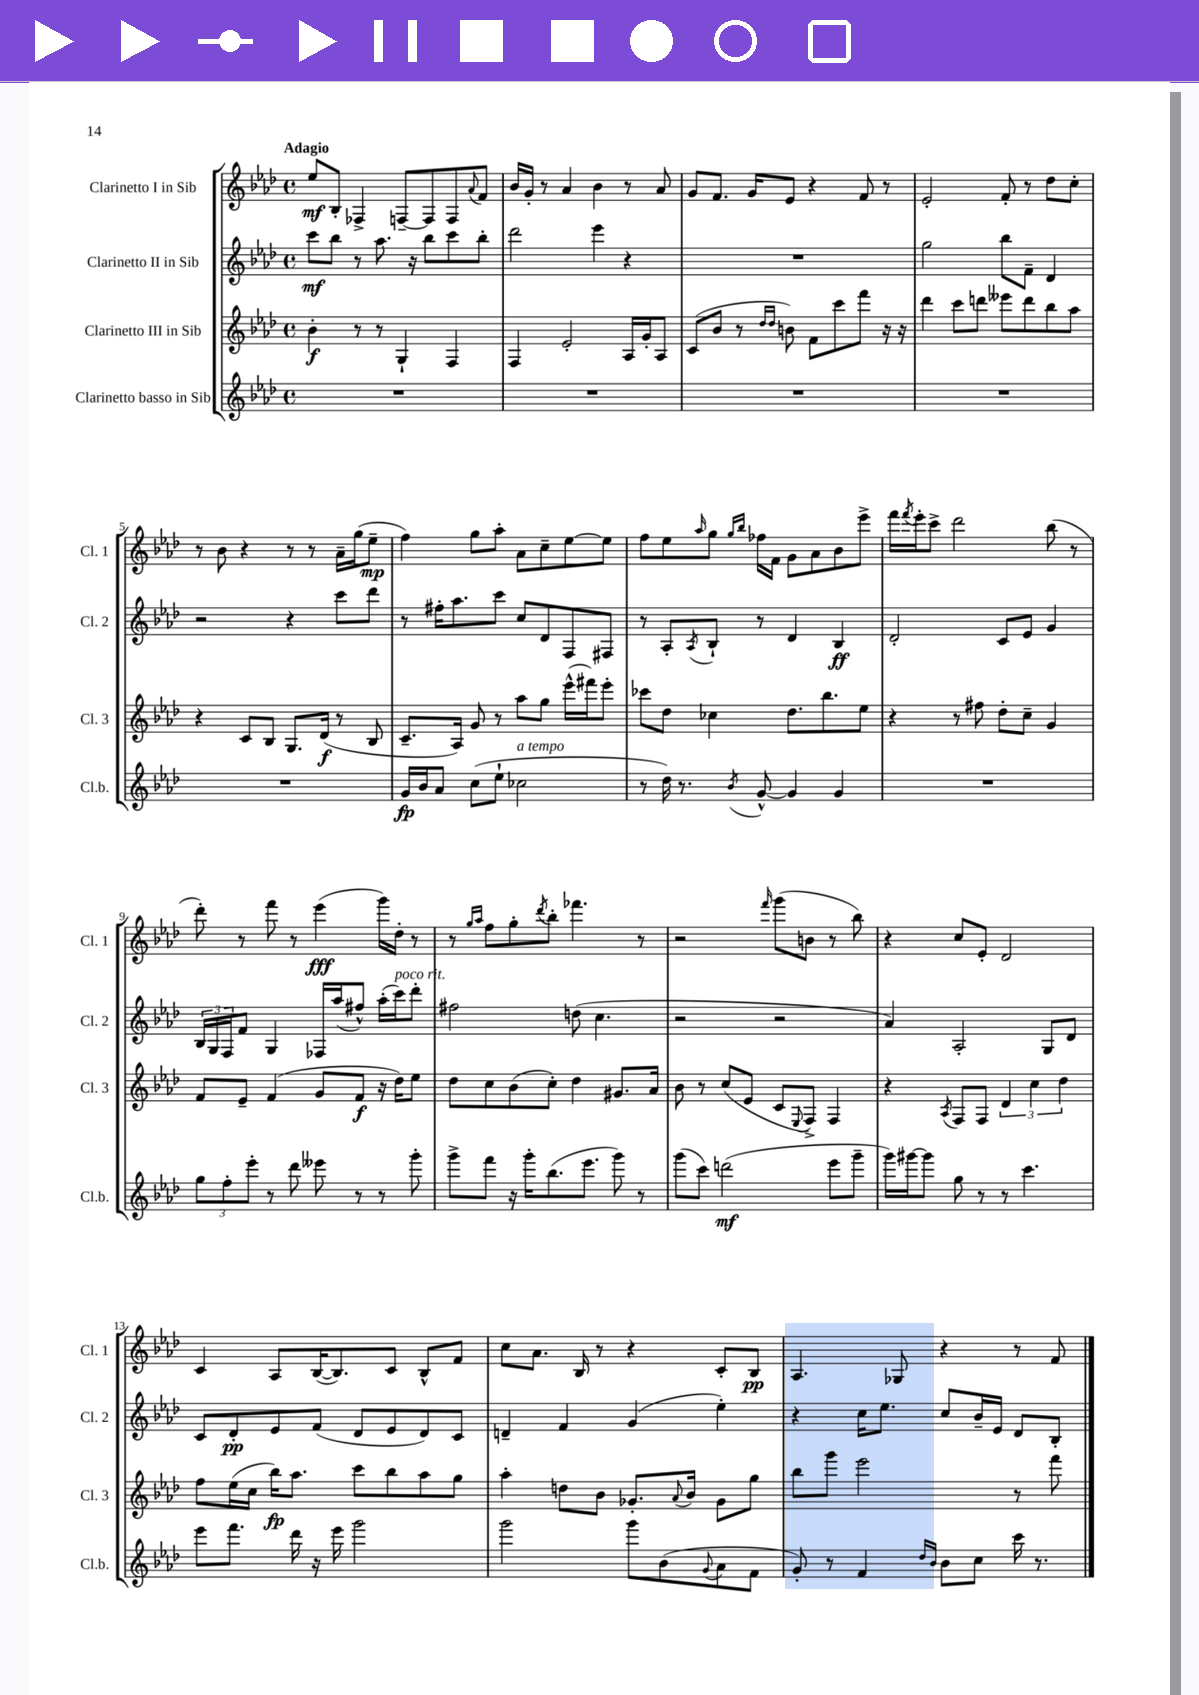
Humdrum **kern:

**kern	**kern	**kern	**kern
*staff4	*staff3	*staff2	*staff1
*clefG2	*clefG2	*clefG2	*clefG2
*k[b-e-a-d-]	*k[b-e-a-d-]	*k[b-e-a-d-]	*k[b-e-a-d-]
*M4/4	*M4/4	*M4/4	*M4/4
*met(c)	*met(c)	*met(c)	*met(c)
1r	4b-'\	8ccc\L	8ee-/L
.	.	8bb-\J	8B-'/J
.	8r	8r	4F-^/
.	8r	8.aa-\	.
.	4G`/	.	[8F~/L
.	.	16r	.
.	.	8bb-\L	8F/]
.	4F/	8ccc\	8F/
.	.	.	8qqa-/
.	.	8bb-'\J	8f/J
=	=	=	=
1r	4F/	2ddd-\	16b-/LL
.	.	.	16g'/JJ
.	.	.	8r
.	2e-'/	.	4a-/
.	.	4eee-\	4b-\
.	16A-/LL	4r	8r
.	16g'/J	.	.
.	8A-/J	.	8a-/
=	=	=	=
1r	(8c/L	1r	8g/L
.	8b-/J	.	8.f/J
.	8r	.	.
.	.	.	16g/LK
.	16qqdd-/LL	.	.
.	16qqdd-/JJ	.	.
.	8b\)	.	8e-/J
.	8f\L	.	4r
.	8ccc\	.	.
.	8fff\J	.	8f/
.	16r	.	8r
.	16r	.	.
=	=	=	=
1r	4ddd-\	2gg\	2e-'/
.	8ccc\L	.	.
.	8ddd\J	.	.
.	8eee--\L	8bb-\L	8f'/
.	8ddd\	8f~\J	8r
.	8bb-\	4d-/	8dd-\L
.	8aa-\J	.	8cc'\J
=	=	=	=
1r	4r	2r	8r
.	.	.	8b-\
.	8c/L	.	4r
.	8B-/J	.	.
.	8.G/L	4r	8r
.	.	.	8r
.	(16d-/Jk	.	.
.	8r	8ccc\L	16a-~\LL
.	.	.	(16gg\J
.	8B-/	8ddd-\J	8ee-~\J
=	=	=	=
16g/LL	8.c~/L	8r	4ff\)
16b-/J	.	.	.
8a-/J	.	16ff#'\LK	.
.	16A-/Jk)	8.aa-\	.
(8cc\L	8g/	.	8gg\L
8ee-`\J	8r	8ccc\J	8aa-'\J
2cc-\	8aa-\L	8cc/L	8a-\L
.	8gg\J	8d-/	8cc~\
.	(16eee-^^\LL	8F/	[8ee-\
.	16fff#\J)	.	.
.	8eee-'\J	8F#/J	8ee-\]J
=	=	=	=
8r	8ccc-\L	8r	8ff\L
16dd-\)	8dd-\J	8A-'/L	8ee-\
8.r	.	.	.
.	.	8qA-/	16qqaa-/
.	4cc-\	8B-`/J	8gg\J
.	.	.	16qqgg/LL
8qb-/	.	.	16qqbb-/JJ
[8g^^/	.	8r	16ff-\LL
.	.	.	16f\JJ
4g/]	8.dd-\L	4d-/	8g\L
.	.	.	8a-\
.	8.bb-\	.	.
4g/	.	4B-/	8b-\
.	8ee-\J	.	8eee-^\J
=	=	=	=
1r	4r	2d-'/	16fff\LL
.	.	.	8qfff/
.	.	.	16eee-'\J
.	.	.	8ccc^\J
.	8r	.	2ddd-\
.	8ff#\	.	.
.	8dd-'\L	8c/L	.
.	8cc~\J	8e-/J	.
.	4g/	4g/	(8bb-\
.	.	.	8r
=	=	=	=
12gg\L	8f/L	24B-/LL	8ddd-'\)
.	.	24G/	.
12ff'\	.	24F/J	.
.	8e-~/J	8f/J	8r
12eee-'\J	.	.	.
8r	(4f/	4G/	8fff\
8ddd-\	.	.	8r
8eee--\	8g/L	16F-/LL	(4eee-\
.	.	(16aa-/J	.
8r	8f/J	8ff#^^/J)	.
8r	16r	(16aa-'\LL	16ggg\LL)
.	16dd-\LK)	16ccc\J)	16dd-'\JJ
8ggg'\	8ee-\J	8ddd-'\J	8r
=	=	=	=
8ggg^\L	8dd-\L	2ff#\	8r
.	.	.	16qqgg/LL
.	.	.	16qqaa-/JJ
8fff\J	8cc\	.	8ff\L
16r	(8b-\	.	8gg'\
16ggg'\LK	.	.	.
.	.	.	8qddd-/
(8.bb-\	8cc'\J)	.	8bb-'\J
.	4dd-\	(8dd\	4.fff-\
8.eee-\J	.	.	.
.	.	4.cc\	.
8ggg\)	8.g#/L	.	.
8r	.	.	8r
.	16a-/Jk	.	.
=	=	=	=
(8ggg\L	8b-\	2r	2r
8ccc\J)	8r	.	.
(2ddd\	(8cc/L	.	.
.	8e-/J	.	.
.	.	.	16qqfff/
.	8c/L	2r	(8ggg\L
.	8qqE-/	.	.
.	8F^/J)	.	8b\J
8eee-\L	4F/	.	8r
8ggg~\J	.	.	8bb-\)
=	=	=	=
16ggg\LL)	4r	4a-/)	4r
[16ggg#\J	.	.	.
8ggg#\]J	.	.	.
.	8qA-/	.	.
8gg\	8F/L	2A-'/	8cc/L
8r	8F/J	.	8e-'/J
8r	6d-/	.	2d-/
4.ccc\	.	.	.
.	6cc\	.	.
.	.	8G/L	.
.	6dd-\	.	.
.	.	8d-/J	.
=	=	=	=
8eee-\L	8ff\L	8c/L	4c/
8.fff\J	(16ee-\L	8d-'/	.
.	16cc\JJ	.	.
.	16bb-\LK)	8e-/	8A-/L
16ddd-\	8.aa-\J	.	.
16r	.	(8f/J	([16B-/K
16eee-\	.	.	8.B-/])
2ggg\	8ccc\L	8d-/L	.
.	8bb-\	8e-/	8c/J
.	8aa-\	8d-/)	8B-^^/L
.	8gg\J	8c/J	8f/J
=	=	=	=
2ggg\	4aa-'\	4d~/	8cc\L
.	.	.	8.a-\J
.	8dd\L	4f/	.
.	.	.	16B-/
.	8b-\J	.	8r
8ggg\L	8.g-'/L	(4g/	4r
(8b-\	.	.	.
.	8qqa-/	.	.
.	16b-/Jk	.	.
8qqg/	.	.	.
8a-\	8g-\L	4ee-'\)	8c'/L
8f\J	8gg\J	.	8B-/J
=	=	=	=
8g'/)	8bb-\L	4r	4.A-/
8r	8ggg\J	.	.
4f/	2eee-\	16cc\LK	.
.	.	8.ee-\J	.
.	.	.	8G-/
16qqdd-/LL	.	.	.
16qqb-/JJ	.	.	.
8b-\L	.	8cc/L	4r
8cc\J	.	16b-~/L	.
.	.	16e-/JJ	.
16ccc\	8r	8d-/L	8r
8.r	.	.	.
.	8fff\	8B-'/J	8f/
==	==	==	==
*-	*-	*-	*-
